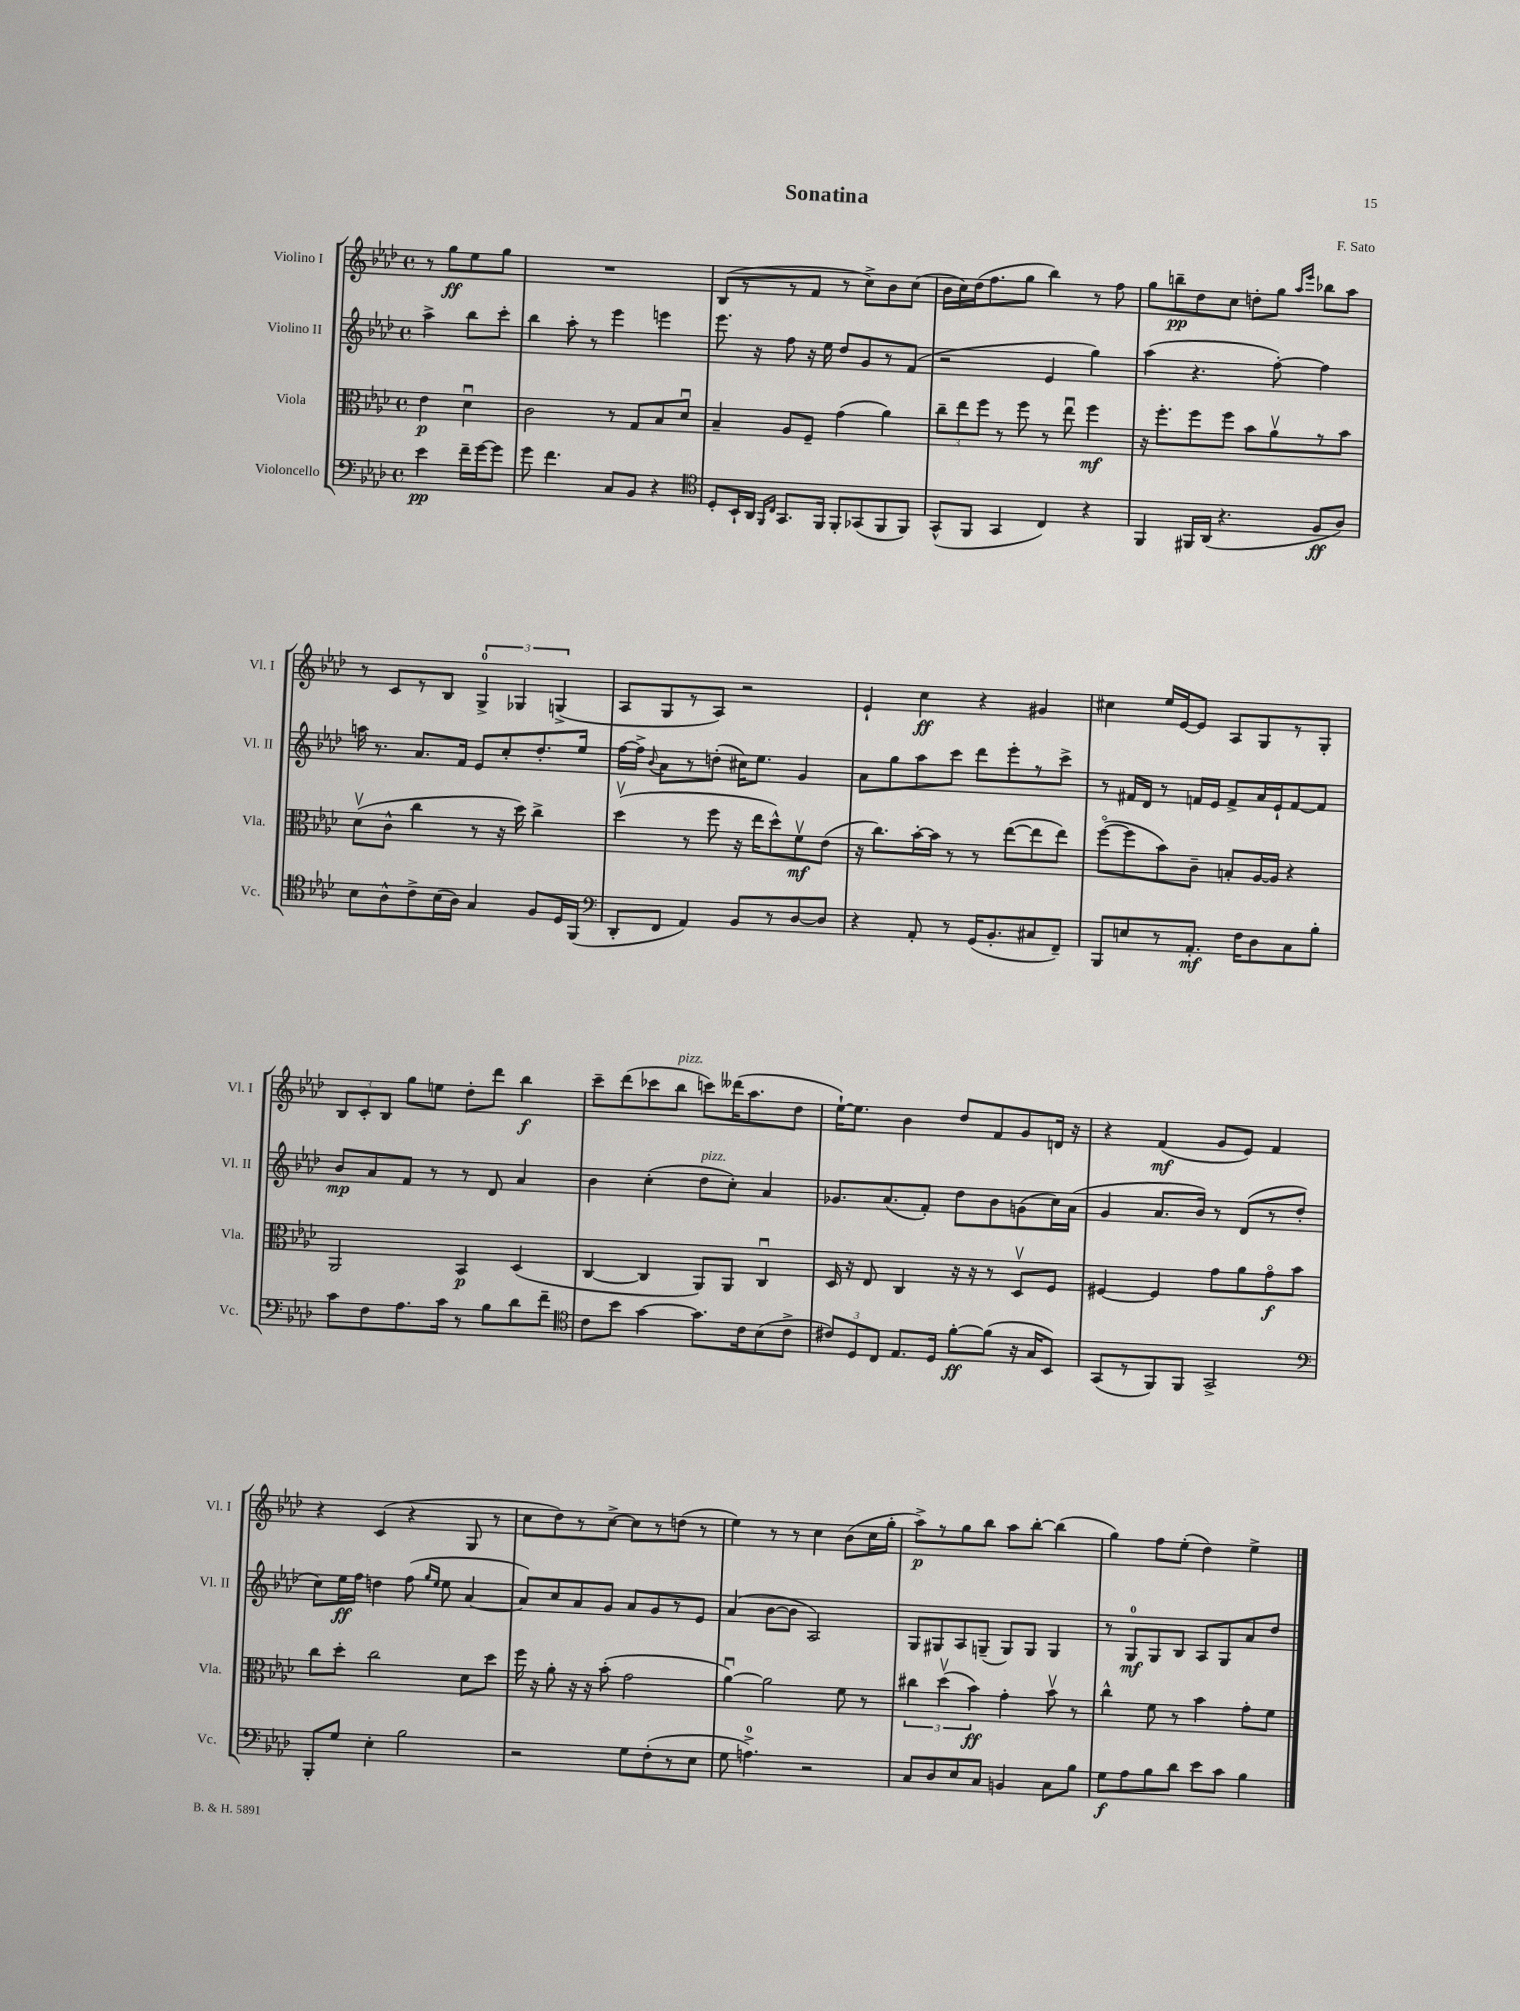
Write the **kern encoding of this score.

**kern	**kern	**kern	**kern
*staff4	*staff3	*staff2	*staff1
*clefF4	*clefC3	*clefG2	*clefG2
*k[b-e-a-d-]	*k[b-e-a-d-]	*k[b-e-a-d-]	*k[b-e-a-d-]
*M4/4	*M4/4	*M4/4	*M4/4
*met(c)	*met(c)	*met(c)	*met(c)
4e-	4e-	4aa-^	8r
.	.	.	8gg
16f~	4d-u	8bb-	8ee-
[16g	.	.	.
8g]	.	8ccc'	8gg
=	=	=	=
8g	2c	4bb-	1r
4.f	.	.	.
.	.	8aa-'	.
.	.	8r	.
8C	8r	4eee-	.
8BB-	8G	.	.
4r	8B-	4eee	.
.	8d-u	.	.
=	=	=	=
*clefC4	*	*	*
8D-'	4B-~	8.eee-	(8B-
16BB-`	.	.	8r
16AA-	.	16r	.
16qqFF	.	.	.
16qqC	.	.	.
8.GG	8A-	8ff	8r
.	8F~	16r	8f
16FF	.	16ee-	.
8FF'	(4g	8dd-	8r
(8GG-	.	8g	8cc^)
8FF	4a-)	8r	8b-
8FF)	.	(8f	(8cc
=	=	=	=
(8GG^^	12cc~	2r	16b-
.	.	.	16cc)
.	12ee-	.	.
8FF	.	.	(16dd-
.	12ff	.	.
.	.	.	8.ff
4GG	8r	.	.
.	8ff	.	8gg
4C)	8r	4e-	4bb-)
.	8ee-u	.	.
4r	4ff	4gg)	8r
.	.	.	8ff
=	=	=	=
4FF	16r	(4aa-	8gg
.	8.ff'	.	.
.	.	.	8bb~
16FF#	8ff	4.r	8dd-
(16AA-	.	.	.
4.r	8ff	.	8cc
.	8b-	.	8dd'
.	8a-v	[8ff')	8gg
.	.	.	16qqaa-
.	.	.	16qqeee-
8F	8r	4ff]	8bb-
8A-)	8b-	.	8aa-
=	=	=	=
8B-	(8d-v	16aa	8r
.	.	8.r	.
8A-^^	8c^^	.	8c
8c^	4cc	8.a-	8r
(16B-	.	.	8B-
16A-)	.	16f	.
4G	8r	8e-	6G^
.	16r	8cc'	.
.	.	.	6G-
.	16dd-)	.	.
8F	4cc^	8.dd-'	.
.	.	.	(6G^
16D-	.	.	.
(16FF	.	16ee-	.
=	=	=	=
*clefF4	*	*	*
8DD-'	(4dd-v	[16ff	8A-
.	.	16ff^]	.
.	.	8qqb-	.
8FF	.	8a-	8G
4AA-)	8r	8r	8r
.	8ff	(8dd'	8A-)
8BB-	16r	16cc#)	2r
.	16ee-	8.ee-	.
8r	8dd-^^)	.	.
[8D-	8fv	4g	.
8D-]	(8e-	.	.
=	=	=	=
4r	16r	8a-	4e-`
.	8.cc)	.	.
.	.	8gg	.
8AA-'	[16b-'	8aa-	4cc
.	16b-]	.	.
8r	8r	8ccc	.
(16GG	8r	8ddd-	4r
8.BB-'	.	.	.
.	([8ee-	8eee-'	.
8C#	8ee-]	8r	4g#
8FF~)	8ee-)	8ccc^	.
=	=	=	=
8BBB-	([8ffo	8r	4cc#
8E	8ff]	16f#	.
.	.	16d-	.
8r	8b-)	8r	16ee-
.	.	.	[16e-
8.AA-'	8c~	16f	8e-]
.	.	16e-	.
.	8B'	8f^	8A-
16F	.	.	.
8D-	[16A-	16a-	8G
.	16A-]	16e-`	.
8C	4r	[8f	8r
8B-'	.	8f]	8G'
=	=	=	=
8c	2AA-	8b-	12B-
.	.	.	12c'
8F	.	8a-	.
.	.	.	12B-
8.A-	.	8f	8gg
.	.	8r	8ee
16c	.	.	.
8r	4BB-	8r	8dd-'
8B-	.	8d-	8ddd-
8d-	(4D-	4a-	4bb-
8f~	.	.	.
=	=	=	=
*clefC4	*	*	*
8c	[4C	4b-	8ccc~
8b-	.	.	(8ddd-
[4g	4C]	(4cc'	8ccc-
.	.	.	8bb-
8.g]	8AA-)	8dd-	8ccc)
.	8AA-	8cc')	(16ddd--
16c	.	.	8.aa-
(8B-	4Cu	4a-	.
8c^	.	.	8dd-
=	=	=	=
12c#)	16D-	8.g-	[16ee-`)
.	16r	.	8.ee-]
12D-	.	.	.
.	8E-	.	.
12C	.	.	.
.	.	(8.a-	.
8.E-	4C	.	4b-
.	.	8f')	.
16D-	.	.	.
[8f'	16r	8dd-	8dd-
.	16r	.	.
(8f]	8r	8b-	8f
16r	8D-v	(8g	8g
16G	.	.	.
8BB-)	8F	16cc)	16d
.	.	(16a-	16r
=	=	=	=
(8GG	[4F#	4g	4r
8r	.	.	.
8FF)	4F#]	8.a-	(4f
8FF	.	.	.
.	.	16b-)	.
2GG^	8g	8r	8g
.	8a-	(8d-	8e-)
.	8go	8r	4f
.	8b-	8dd-'	.
=	=	=	=
*clefF4	*	*	*
8BBB-'	8cc	8cc)	4r
8G	8dd-'	16ee-	.
.	.	16ff	.
4E-'	2cc	4dd	(4c
2B-	.	(8ff	4r
.	.	16qqgg	.
.	.	16qqee-	.
.	.	8ee-	.
.	8d-	[4a-	8G
.	8dd-	.	8r
=	=	=	=
2r	16ff	8a-])	8cc
.	16r	.	.
.	8a-'	8cc	8dd-)
.	16r	8a-	8r
.	16r	.	.
.	(8b-'	8g	[8cc^
8G	2g	8a-	8cc]
(8F'	.	8g	8r
8r	.	8r	(8dd
8E-	.	8e-	8r
=	=	=	=
8G	[4a-u)	(4a-	4ee-)
4.A^)	.	.	.
.	2a-]	[8b-	8r
.	.	8b-]	8r
2r	.	2A-)	4cc
.	8f	.	(8b-
.	8r	.	16cc
.	.	.	16gg'
=	=	=	=
8C	6cc#	8G	8aa-^)
8D-	.	8G#	8r
.	(6dd-v	.	.
8E-	.	8A-	8gg
.	6b-)	.	.
8C	.	(8G~	8bb-
4BB	4g'	8G)	8aa-
.	.	8G	[8bb-'
8C	8b-v	4G	(4bb-]
8B-	8r	.	.
=	=	=	=
8G	4cc^^	8r	4gg)
8A-	.	8G	.
8B-	8f	8G	8ff
8d-	8r	8B-	(8ee-'
8e-	4b-	8A-	4dd-)
8c	.	8G	.
4B-	8g'	8a-	4ee-^
.	8f	8dd-	.
==	==	==	==
*-	*-	*-	*-
